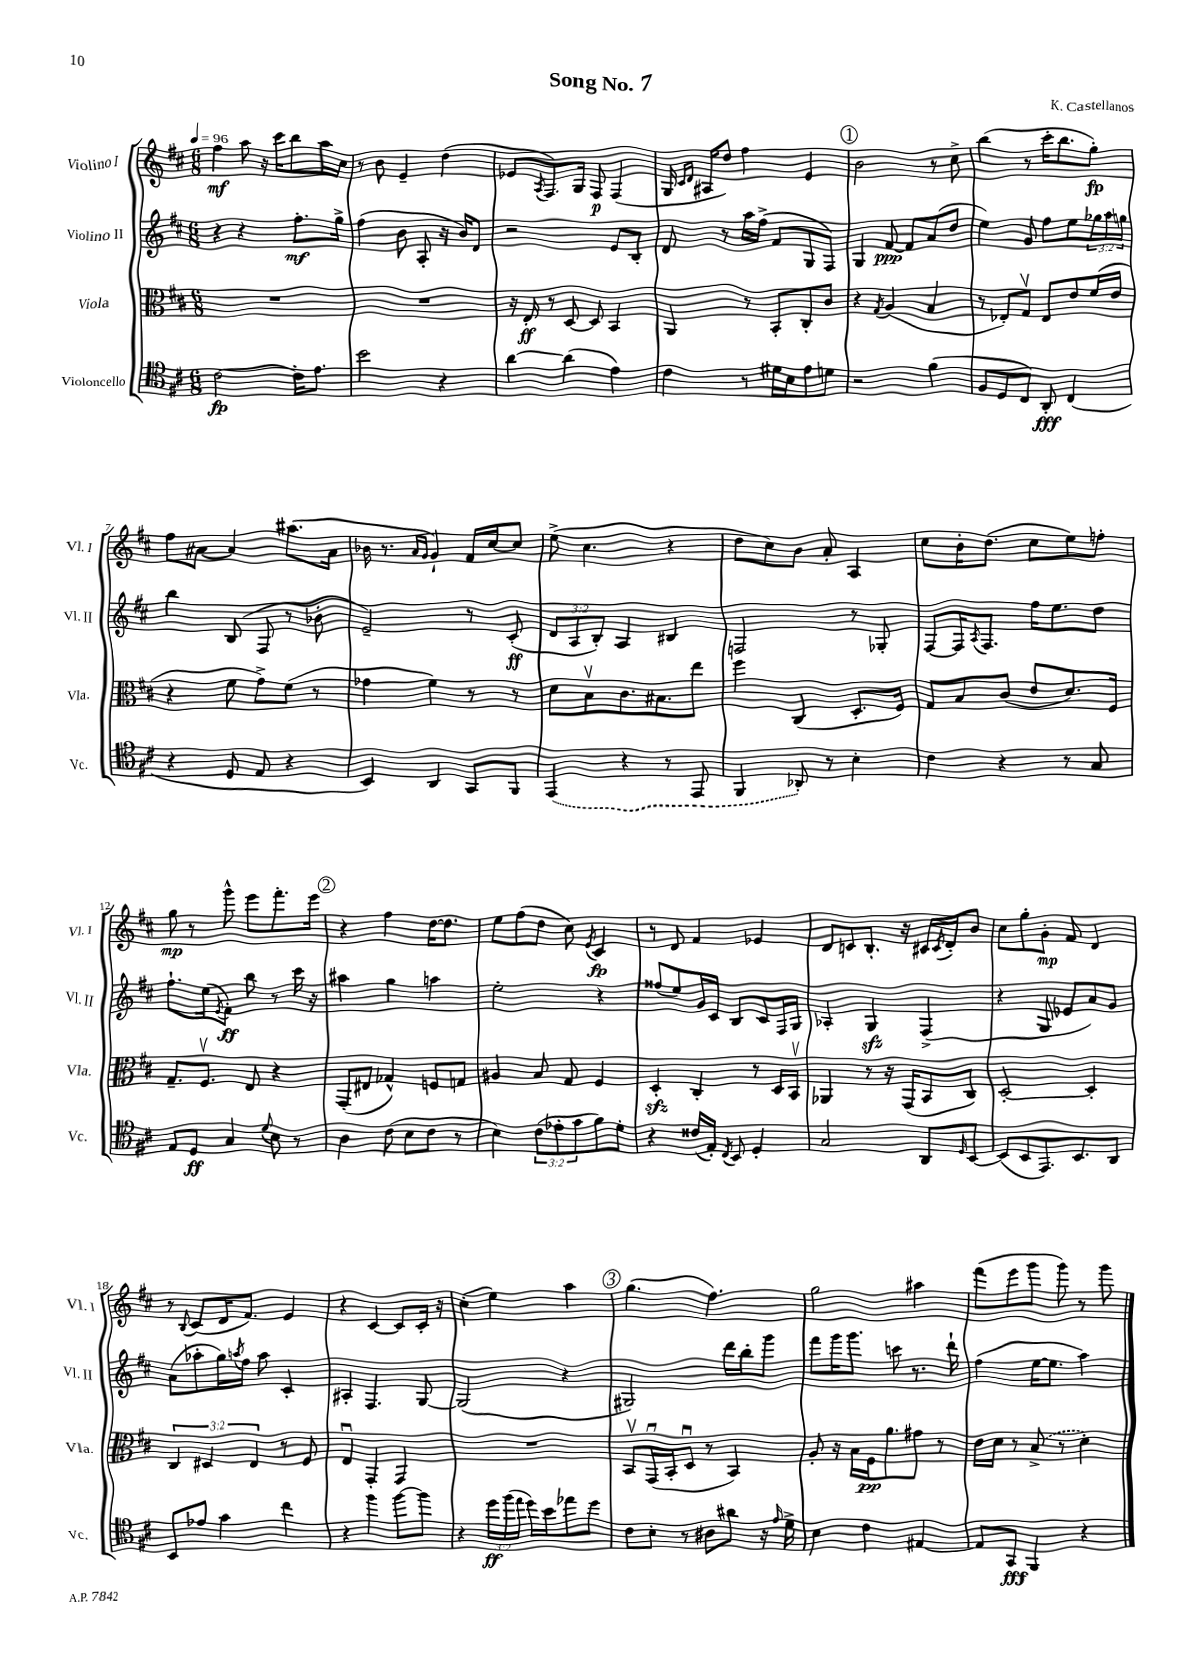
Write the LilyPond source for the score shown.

\header { title = "Song No. 7" composer = "K. Castellanos" }
<<
\new StaffGroup <<
\new Staff = "s0" \with { instrumentName = "Violino I" shortInstrumentName = "Vl. I" } {
    \clef treble \key d \major \numericTimeSignature \time 6/8 \tempo 4 = 96
    fis''4\mf a''8 r16 cis'''16 b''8 a''16 cis''16 |
    r8 b'8 e'4-- d''4( |
    ees'8 \acciaccatura { a8 } fis8.) g16 fis8\p fis4( |
    g16 \grace { cis'16 d'16 } ais16 d''8) fis''4 e'4 |
    \mark \markup { \circle "1" } b'2 r8 cis''8-> |
    b''4( r8 cis'''16-. b''8. g''8-.\fp) |
    fis''8 ais'8~ ais'4 ais''8.( ais'16 |
    bes'16 r8. \grace { a'16 g'16 } g'4-!) fis'16 cis''16~ cis''8 |
    e''8->( cis''4. r4 |
    d''8 cis''8) b'8 a'8-. a4 |
    cis''8 b'16-. d''8.( cis''8 e''8) f''8-. |
    g''8\mp r8 g'''8-^ e'''8 fis'''8.-. e'''16 |
    \mark \markup { \circle "2" } r4 fis''4 d''16~ d''8. |
    e''8 fis''8( d''8 cis''8) \acciaccatura { e'8 } cis'4\fp |
    r8 d'8 fis'4 ees'4 |
    d'8 c'8 b8.-. r16 cis'16 \acciaccatura { cis'8 } d'16-. b'8 |
    cis''8 g''8-. g'8-.\mp fis'8 d'4 |
    r8 \appoggiatura { b8 } cis'8( d'16 fis'8.) e'4 |
    r4 cis'4~ cis'8 cis'16-. r16 |
    cis''4-.( e''4) a''4 |
    \mark \markup { \circle "3" } g''4.( fis''4.) |
    g''2 ais''4 |
    fis'''8( e'''8 g'''8 g'''8) r8 g'''8 \bar "|." |
}
\new Staff = "s1" \with { instrumentName = "Violino II" shortInstrumentName = "Vl. II" } {
    \clef treble \key d \major \numericTimeSignature \time 6/8 \override Staff.TupletNumber.text = #tuplet-number::calc-fraction-text
    r4 r4 fis''8.-.\mf g''16-> |
    fis''4( b'8 a8-. r16 b'16) d'8 |
    r2 e'8 b8-. |
    d'8 r8 a''16 fis''16->( fis'8 g8 fis8) |
    \mark \markup { \circle "1" } g4 fis'8~\ppp fis'8 a'8( d''8 |
    e''4) g'8 fis''8 e''8 \tuplet 3/2 { ges''16 a''16 g''16 } |
    b''4 b8( fis8 r8 bes'8-. |
    e'2--) r8 cis'8-.\ff( |
    \tuplet 3/2 { d'8 a8 b8-.) } a4 bis4 |
    f2 r8 ges8-. |
    fis8~ fis16 \acciaccatura { a8 } fis8. fis''16 e''8. d''8 |
    fis''8.-! e''16( \acciaccatura { e'8 } fis'8-.\ff) b''8 r8 cis'''16 r16 |
    \mark \markup { \circle "2" } ais''4 g''4 a''4 |
    e''2-. r4 |
    fisis''8( e''8) g'16 cis'16 b8 cis'8 fis16 g16 |
    aes4-. g4\sfz fis4->( |
    r4 g8 ees'8 a'8) g'8 |
    a'8( aes''8-. g''16) \acciaccatura { a''8 } fis''16 a''8 cis'4-. |
    ais4-. fis4. g8~ |
    g2( r4 |
    \mark \markup { \circle "3" } gis2) d'''16 b''16-. g'''8 |
    fis'''8 g'''16 g'''8. c'''8 r8. d'''16-! |
    fis''4( e''16~ e''8. a''4) \bar "|." |
}
\new Staff = "s2" \with { instrumentName = "Viola" shortInstrumentName = "Vla." } {
    \clef alto \key d \major \numericTimeSignature \time 6/8 \override Staff.TupletNumber.text = #tuplet-number::calc-fraction-text
    R2. |
    R2. |
    r16 e16-.\ff r8 d8~ d8 b,4 |
    a,4 r8 b,8-. cis8-. cis'8 |
    \mark \markup { \circle "1" } r4 \acciaccatura { g8 } a4( b4 |
    r8 ees8-.) g8\upbow ees8 e'8 fis'16( e'16 |
    r4 fis'8 g'8->) fis'8( r8 |
    ges'4 fis'4) r8 r8 |
    d'8 b8\upbow cis'8. bis8. e''8 |
    fis''4 cis4( d8.-. fis16) |
    g8 b8 cis'8( e'8 d'8.) fis16 |
    g8.-- fis8.\upbow e8 r4 |
    \mark \markup { \circle "2" } g,8-.( eis8 ges4-^) f8 g8 |
    ais4 b8 g8 fis4 |
    d4-.\sfz cis4-. r8 d16 b,16\upbow |
    aes,4 r8 r16 g,16( b,8 cis8) |
    d2~-. d4-. |
    \tuplet 3/2 { cis4 dis4 e4 } r8 fis8 |
    e4\downbow g,4-. g,4 |
    R2. |
    \mark \markup { \circle "3" } b,8\upbow g,16\downbow( b,16-. d8\downbow r8 b,4) |
    a8-. r16 b16 fis16\pp a'8. gis'8 r8 |
    e'16 d'16 r8 \once \slurDashed b8->( r8 d'4-.) \bar "|." |
}
\new Staff = "s3" \with { instrumentName = "Violoncello" shortInstrumentName = "Vc." } {
    \clef tenor \key d \major \numericTimeSignature \time 6/8 \override Staff.TupletNumber.text = #tuplet-number::calc-fraction-text
    cis'2~\fp cis'16-. e'8. |
    b'2 r4 |
    a'4~ a'4( e'4) |
    cis'4 r8 dis'16 b16 e'8 d'8 |
    \mark \markup { \circle "1" } r2 fis'4( |
    fis8 d8 cis8) a,8-.\fff cis4( |
    r4 d8 e8 r4 |
    b,4) a,4 g,8 fis,8 |
    \once \slurDashed e,4( r4 r8 e,8 |
    fis,4 aes,8-.) r8 b4-. |
    cis'4 r4 r8 g8 |
    e8 d8\ff g4 \appoggiatura { d'8 } b8 r8 |
    \mark \markup { \circle "2" } a4 cis'8( b8 cis'8 r8 |
    b4) \tuplet 3/2 { cis'8( ees'8-. g'8 } fis'8) d'8-. |
    r4 cisis'16( e16-.) \acciaccatura { cis8 } b,8 d4-. |
    g2 a,8 \grace { d16 } b,8~ |
    b,8( b,8 e,8.) b,8. a,8 |
    b,8 ees'8 g'4 cis''4 |
    r4 fis''4 fis''8~ fis''8 |
    r4 \tuplet 3/2 { d''16\ff fis''16( e''16 } d''16) b'16 ees''8 d''8 |
    \mark \markup { \circle "3" } cis'8 b8-. r8 ais8 ais'8 r16 \grace { e'16 } d'16-> |
    b4 cis'4 eis4~ |
    eis8 g,8\fff fis,4 r4 \bar "|." |
}
>>
>>
